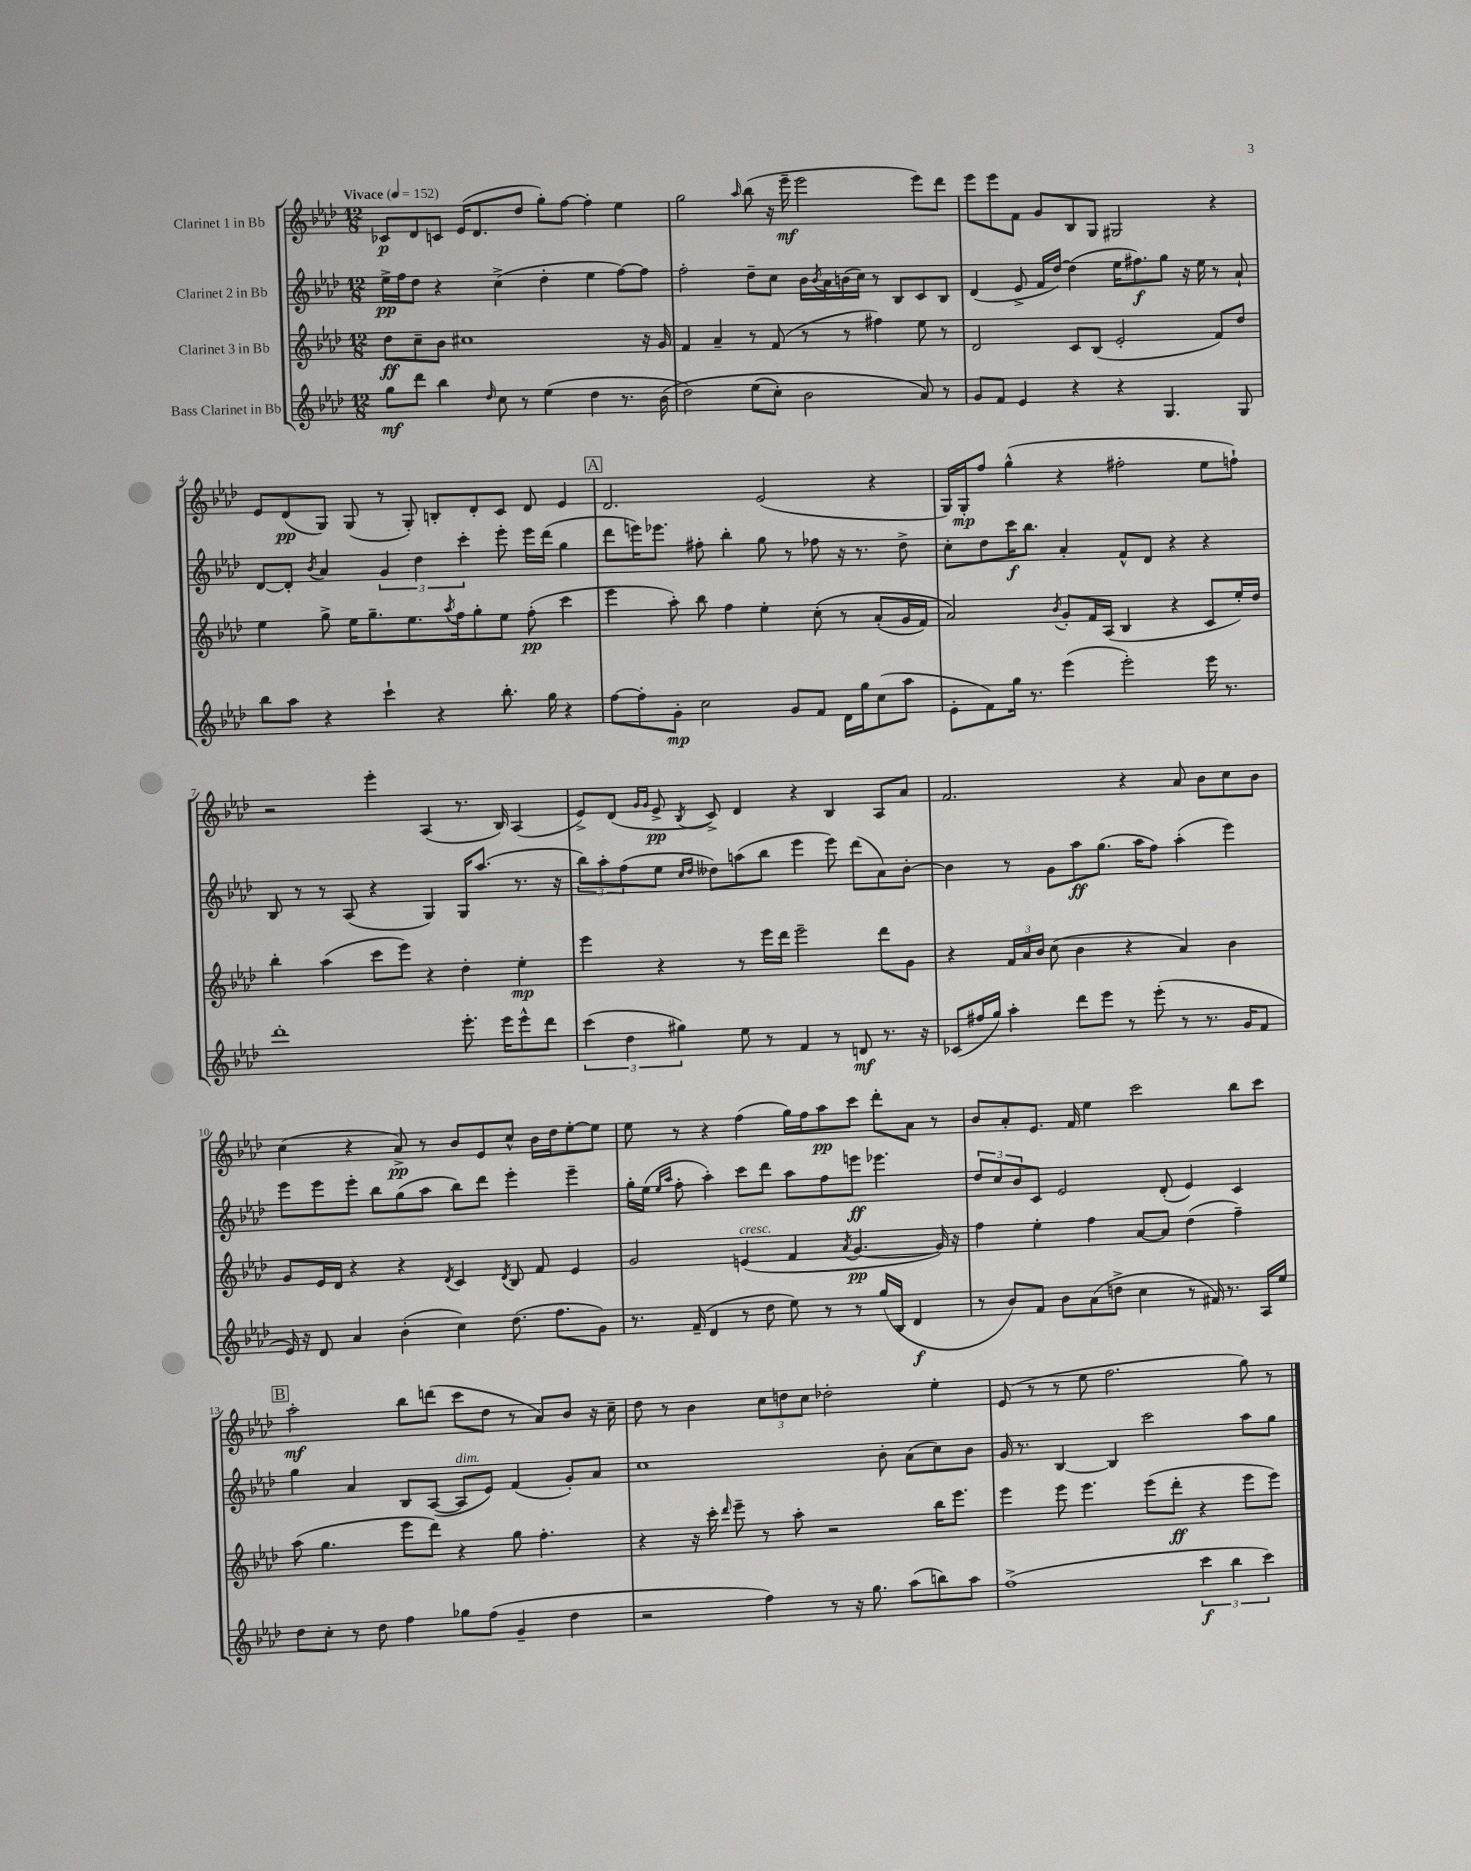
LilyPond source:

<<
\new StaffGroup <<
\new Staff = "s0" \with { instrumentName = "Clarinet 1 in Bb" } {
    \clef treble \key aes \major \numericTimeSignature \time 12/8 \tempo "Vivace" 4 = 152
    ces'8\p des'8 c'8 ees'16( des'8. des''8 g''8-.) f''8~ f''4-. ees''4 |
    g''2 \grace { aes''16 } bes''8( r16 ees'''16--\mf ees'''2 ees'''8) des'''8 |
    ees'''8 ees'''8 f'8 g'8 bes8 g8 gis2 r4 |
    ees'8 des'8\pp( g8) g8( r8 g8-.) b8-. des'8-. c'8 des'8 ees'4 |
    \mark \markup { \box "A" } des'2. ees'2( r4 |
    g16) g16-.\mp f''8 g''4-^( r4 fis''2-. ees''8 f''8-!) |
    r2 ees'''4-. aes4( r8. bes16) aes4( |
    ees'8->) des'8( \grace { g'16 g'16 } ees'8->\pp \acciaccatura { bes8 } c'8->) des'4 r4 bes4 aes8 aes'8 |
    f'2. r4 aes'8 bes'8 c''8 bes'8 |
    c''4( r4 aes'8->\pp) r8 bes'8 ees'8 c''8-^ bes'16 des''16 ees''8~-. ees''8 |
    ees''8 r8 r4 f''4( g''16) f''16 aes''8\pp c'''8 des'''8-. aes'8 r8 |
    bes'8 aes'8-. ees'8. f'16 ees''4 c'''2 bes''8 c'''8 |
    \mark \markup { \box "B" } aes''2-.\mf bes''8 d'''8( c'''8 des''8 r8 aes'8) bes'8 r16 c''16-- |
    des''8 r8 bes'4 \tuplet 3/2 { c''8 d''8 c''8 } des''2-. ees''4-. |
    ees'8( r8 r8 ees''8 f''2. g''8) r8 \bar "|." |
}
\new Staff = "s1" \with { instrumentName = "Clarinet 2 in Bb" } {
    \clef treble \key aes \major \numericTimeSignature \time 12/8
    ees''16->\pp f''16 des''8 r4 c''4->( des''4-. ees''4 f''8~) f''8 |
    f''2-. des''8-- c''8 bes'16 \acciaccatura { bes'8 } aes'16 b'16( c''16) r8 bes8 c'8 bes8 |
    des'4( ees'8-> f'16 des''16~) des''4( ees''16 fis''8.\f) g''8 r16 ees''16 r8 aes'8-! |
    des'8~ des'8-. \acciaccatura { bes'8 } aes'4 \tuplet 3/2 { g'4 des''4 c'''4-. } ees'''8-. ees'''16 des'''16( g''4 |
    \mark \markup { \box "A" } des'''8 e'''16) ees'''8. fis''8-. bes''4-. g''8 r8 fes''8 r16 r8. des''8-> |
    c''8-. des''8 c'''16\f bes''8. aes'4-. f'8-^ des'8 r4 r4 |
    bes8 r8 r8 aes8( r4 g4) g16 aes''8.( r8. r16 |
    \tuplet 3/2 { bes''8) aes''8-. f''8( } ees''8 \grace { c''16 des''16 } deses''8) a''8( bes''8 ees'''4 ees'''8) des'''8( aes'8) bes'8~-. |
    bes'4 r8 g'8 aes''8\ff g''8.( aes''16 f''8) aes''4-.( ees'''4) |
    ees'''8 ees'''8 ees'''8-. bes''8 g''8( aes''8 bes''8) des'''8 ees'''4-. ees'''4-- |
    g''16-. ees''16( \grace { ees''16 aes''16 } f''8-. aes''4-.) c'''8 des'''8 aes''8 f''8 e'''8\ff ees'''4. |
    \tuplet 3/2 { des''8 c''8 bes'8 } c'8 ees'2 des'8-.( ees'4) c'4 |
    \mark \markup { \box "B" } g''4 aes'4 bes8 aes8~( aes8^\markup { \italic "dim." } ees'8) f'4( g'8-.) aes'8 |
    c''1 bes'8-. aes'8( c''8) bes'8 |
    g'16 r8. bes4~ bes4 c'''2 aes''8 g''8 \bar "|." |
}
\new Staff = "s2" \with { instrumentName = "Clarinet 3 in Bb" } {
    \clef treble \key aes \major \numericTimeSignature \time 12/8
    des''8\ff c''8-- bes'8 cis''1 r16 g'16 |
    f'4 aes'4-- r8 f'8( r8 r8 fis''4) ees''8 r8 |
    des'2 c'8 bes8( ees'2-. f'8) des''8 |
    ees''4 g''8-> ees''16 g''8.-- ees''8. \acciaccatura { aes''8 } f''16 g''8-. ees''8 f''8-.\pp( c'''4 |
    \mark \markup { \box "A" } ees'''4 aes''8-.) bes''8 f''4 ees''4-. c''8-.\( r8 aes'8-.( g'16 f'16) |
    aes'2\) \acciaccatura { bes'8 } g'8-. f'16 aes16( bes4 r4 c'8 ees''16-.) des''16 |
    bes''4-. aes''4( c'''8 ees'''8) r4 des''4-. ees''4-.\mp |
    ees'''4 r4 r8 ees'''16 des'''16 ees'''2-- des'''8 g'8 |
    r4 \tuplet 3/2 { f'16 aes'16 bes'16 } c''8( bes'4 r4 aes'4) bes'4 |
    g'8 ees'16 des'16 r4 r4 \acciaccatura { des'8 } c'4 \acciaccatura { des'8 } bes8 f'8 ees'4 |
    g'2 e'4^\markup { \italic "cresc." }( f'4 \acciaccatura { aes'8 } g'4.~\pp g'16) r16 |
    f''4 ees''4-. f''4 aes'8~ aes'8 des''4( f''4--) |
    \mark \markup { \box "B" } aes''8( g''4. ees'''8 des'''8) r4 g''8 f''4.-. |
    r4 r16 c'''16-. \grace { des'''16 } ees'''8-- r8 aes''8-. r2 bes''16 ees'''8. |
    ees'''4 ees'''8 ees'''4. ees'''8( des'''8-.\ff r4 ees'''8 ees'''8) \bar "|." |
}
\new Staff = "s3" \with { instrumentName = "Bass Clarinet in Bb" } {
    \clef treble \key aes \major \numericTimeSignature \time 12/8
    g''8\mf des'''8 bes''4 \grace { des''16 } c''8 r8 ees''4( des''4 r8. bes'16\( |
    des''2) ees''8( c''8-.) bes'2 aes'8\) r8 |
    g'8 f'8 ees'4 r4 r4 g4. g8 |
    bes''8 aes''8 r4 c'''4-! r4 bes''8.-. g''16 r4 |
    \mark \markup { \box "A" } f''8~ f''8-. g'8-.\mp c''2 g'8 f'8 des'16 g''16 c''8( aes''8 |
    ees'8-. f'8) g''16 r8. ees'''4( ees'''2-.) ees'''16 r8. |
    des'''1-. ees'''8.-. ees'''16 ees'''8-^ des'''8 |
    \tuplet 3/2 { c'''4( des''4 gis''4) } ees''8 r8 f'4 r8 d'8\mf r8. r16 |
    ces'8( fis''16 g''16) aes''4-. des'''8 ees'''8 r8 ees'''8-.( r8 r8. g'16 f'8 |
    ees'16) r16 des'8 aes'4 bes'4-.( c''4) des''8.( f''8. g'8) |
    r8. f'16--( des'4 r8 des''8 ees''8) r8 r8 g''16( bes16 des'4\f |
    r8 bes'8) f'8 bes'8 aes'8( d''8-> c''4 r8 fis'16) r8. aes16 ees''16 |
    \mark \markup { \box "B" } des''8 c''8-. r8 des''8 f''4 ges''8 f''8( g'4-- des''4 |
    r2 f''4) r8 r16 g''8. aes''8( b''8) aes''8 |
    f''1->( \tuplet 3/2 { c'''4\f bes''4 c'''4) } \bar "|." |
}
>>
>>
